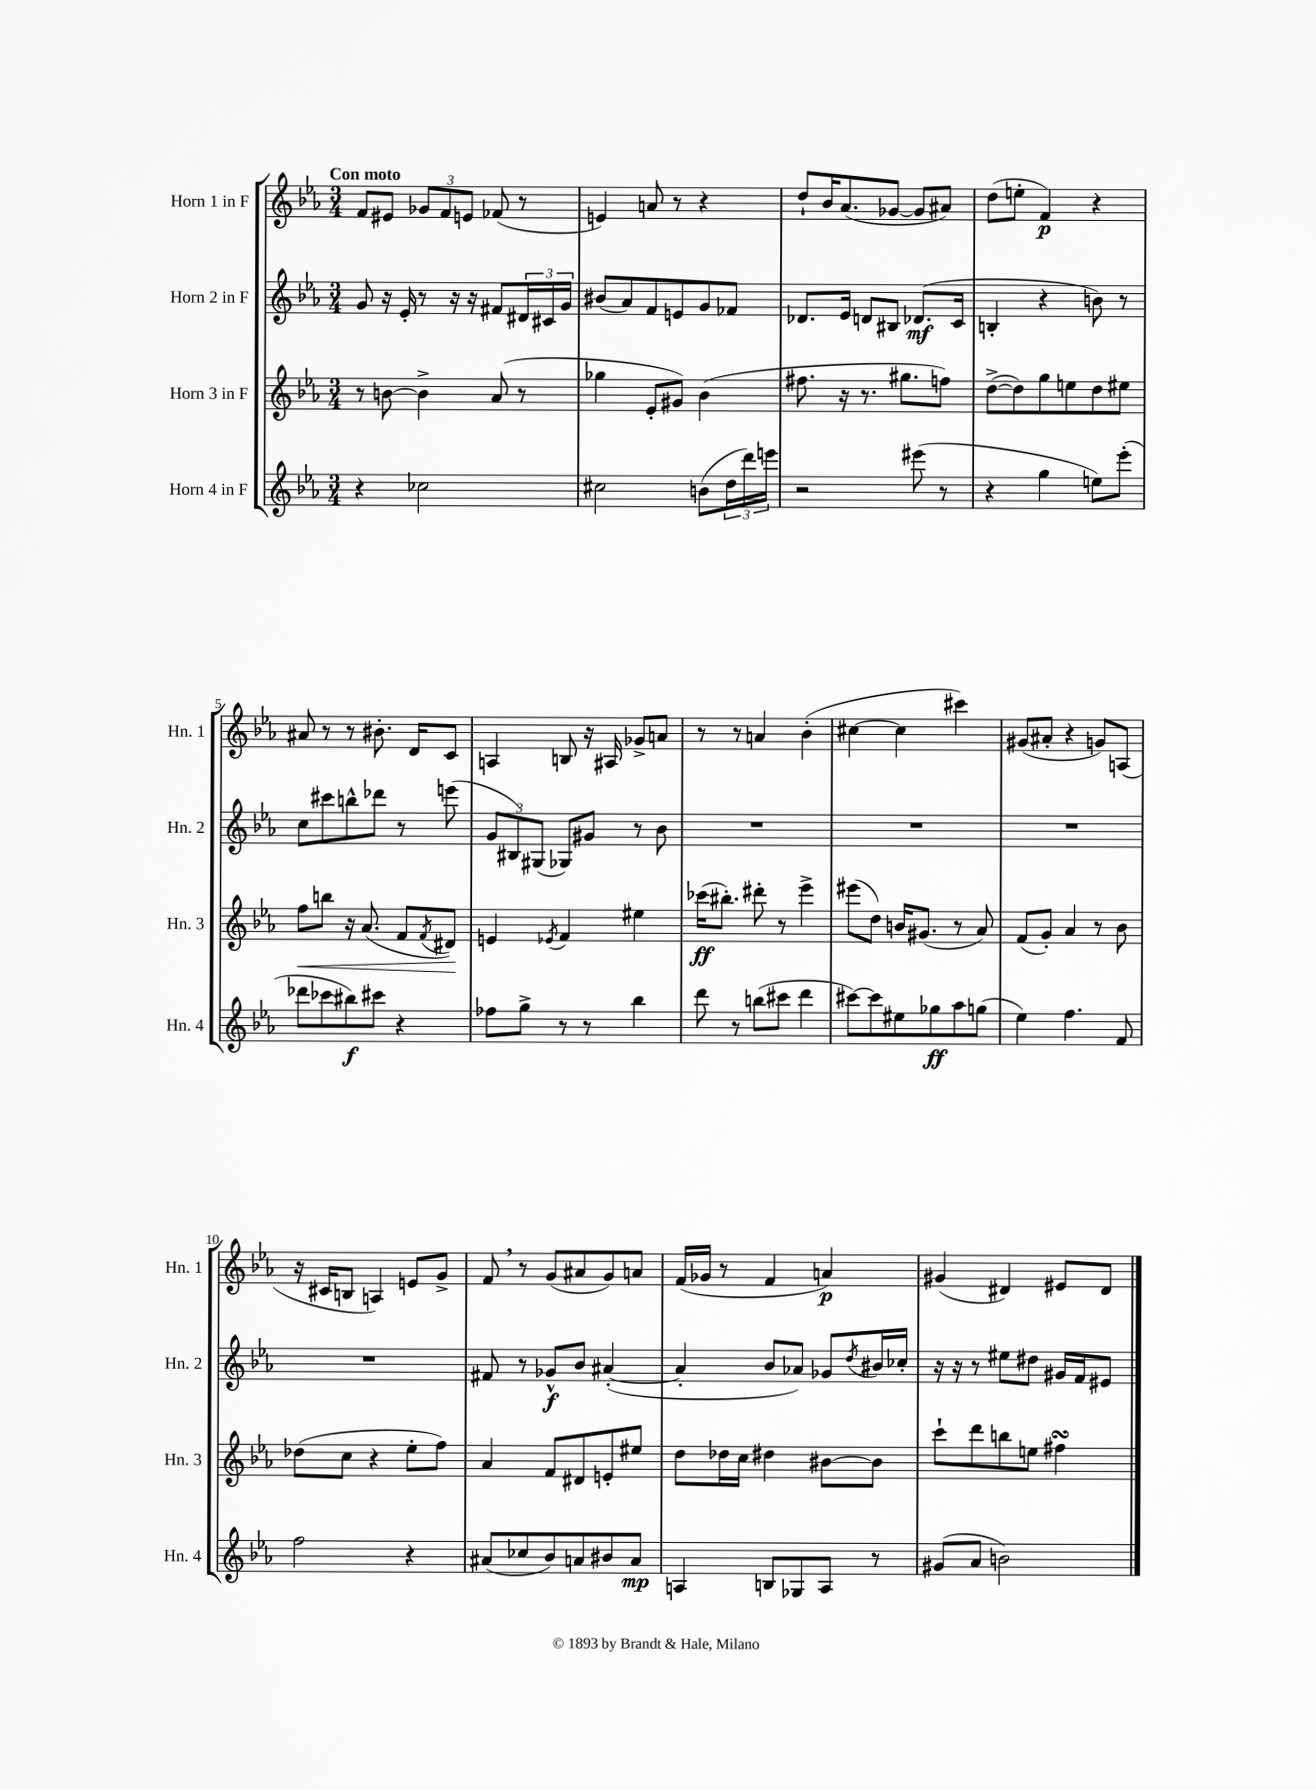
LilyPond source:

<<
\new StaffGroup <<
\new Staff = "s0" \with { instrumentName = "Horn 1 in F" shortInstrumentName = "Hn. 1" } {
    \clef treble \key ees \major \numericTimeSignature \time 3/4 \tempo "Con moto"
    f'8 eis'8 \tuplet 3/2 { ges'8 f'8 e'8 } fes'8( r8 |
    e'4) a'8 r8 r4 |
    d''8-! bes'16 aes'8.( ges'8~ ges'8 ais'8) |
    d''8( e''8-. f'4\p) r4 |
    ais'8 r8 r8 bis'8.-. d'16 c'8 |
    a4 b8 r16 ais16 ges'8-> a'8 |
    r8 r8 a'4 bes'4-.( |
    cis''4~ cis''4 cis'''4) |
    gis'8( ais'8-. r4 g'8) a8( |
    r16 cis'16 b8 a4) e'8 g'8-> |
    f'8 \breathe r8 g'8( ais'8 g'8) a'8 |
    f'16( ges'16 r8 f'4 a'4\p) |
    gis'4( dis'4) eis'8 dis'8 \bar "|." |
}
\new Staff = "s1" \with { instrumentName = "Horn 2 in F" shortInstrumentName = "Hn. 2" } {
    \clef treble \key ees \major \numericTimeSignature \time 3/4
    g'8 r16 ees'16-. r8 r16 r16 fis'8 \tuplet 3/2 { dis'16 cis'16 g'16 } |
    bis'8( aes'8) f'8 e'8 g'8 fes'8 |
    des'8. ees'16 d'8 bis8 des'8.\mf( c'16 |
    b4-. r4 b'8) r8 |
    c''8 cis'''8 b''8-^ des'''8 r8 e'''8( |
    \tuplet 3/2 { g'8 bis8) gis8( } ges8) gis'8 r8 bes'8 |
    R2. |
    R2. |
    R2. |
    R2. |
    fis'8 r8 ges'8-^\f bes'8 ais'4~-.( |
    ais'4-. bes'8 aes'8) ges'8 \acciaccatura { d''8 } bis'16 ces''16-. |
    r16 r16 r8 eis''8 dis''8 gis'16 f'16 eis'8 \bar "|." |
}
\new Staff = "s2" \with { instrumentName = "Horn 3 in F" shortInstrumentName = "Hn. 3" } {
    \clef treble \key ees \major \numericTimeSignature \time 3/4
    r8 b'8~ b'4-> aes'8( r8 |
    ges''4 ees'8-. gis'8) bes'4( |
    fis''8. r16 r8. gis''8. f''8) |
    d''8~->( d''8) g''8 e''8 d''8 eis''8 |
    f''8\< b''8 r16 aes'8.( f'8 \acciaccatura { f'8 } dis'8\!) |
    e'4 \acciaccatura { ees'8 } f'4 eis''4 |
    ces'''16\ff( bis''8.-.) dis'''8-. r8 ees'''4-> |
    eis'''8( d''8) b'16 gis'8.( r8 aes'8) |
    f'8( g'8-.) aes'4 r8 bes'8 |
    des''8( c''8 r4 ees''8-. f''8) |
    aes'4 f'8 dis'8 e'8-. eis''8 |
    d''8 des''16 c''16 dis''4 bis'8~ bis'8 |
    c'''8-! d'''8 b''8 e''8 fis''4\turn \bar "|." |
}
\new Staff = "s3" \with { instrumentName = "Horn 4 in F" shortInstrumentName = "Hn. 4" } {
    \clef treble \key ees \major \numericTimeSignature \time 3/4
    r4 ces''2 |
    cis''2 b'8( \tuplet 3/2 { d''16 d'''16) e'''16 } |
    r2 eis'''8( r8 |
    r4 g''4 e''8) ees'''8-.( |
    des'''8 ces'''8 bis''8\f) cis'''8 r4 |
    fes''8 g''8-> r8 r8 bes''4 |
    d'''8 r8 b''8( cis'''8 d'''4 |
    cis'''8~) cis'''8 eis''8 ges''8\ff aes''8 g''8( |
    ees''4) f''4. f'8 |
    f''2 r4 |
    ais'8( ces''8 bes'8) a'8 bis'8 a'8\mp |
    a4 b8 ges8 a8 r8 |
    gis'8( aes'8 b'2) \bar "|." |
}
>>
>>
